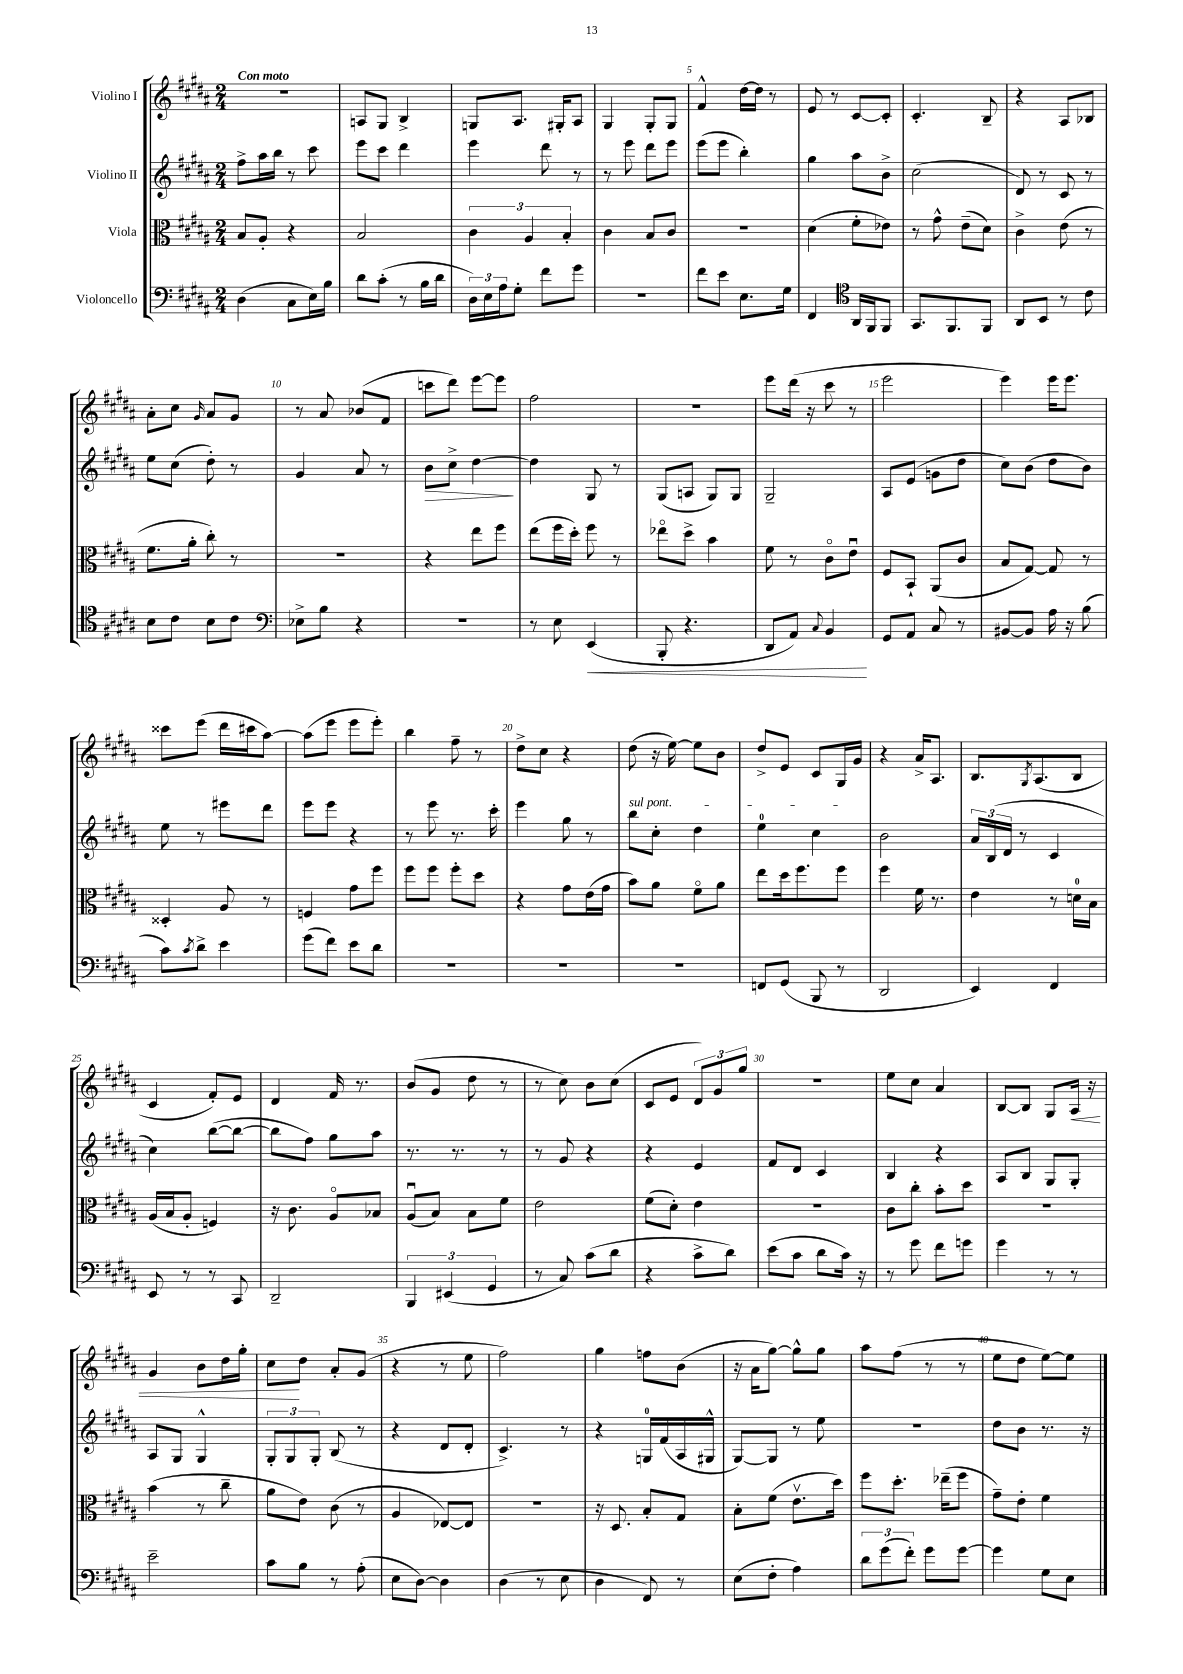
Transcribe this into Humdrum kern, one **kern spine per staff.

**kern	**kern	**kern	**kern
*staff4	*staff3	*staff2	*staff1
*clefF4	*clefC3	*clefG2	*clefG2
*k[f#c#g#d#a#]	*k[f#c#g#d#a#]	*k[f#c#g#d#a#]	*k[f#c#g#d#a#]
*M2/4	*M2/4	*M2/4	*M2/4
(4D#	8B	8ff#^	2r
.	8A#'	16aa#	.
.	.	16bb	.
8C#	4r	8r	.
16E)	.	8ccc#	.
16B	.	.	.
=	=	=	=
8d#	2B	8eee	8A
(8c#'	.	8ccc#	8G#
8r	.	4ddd#	4B^
16B	.	.	.
16d#	.	.	.
=	=	=	=
24D#)	6c#	4eee	8G
24E	.	.	.
24A#	.	.	.
8G#'	.	.	8.A#
.	6A#	.	.
8f#	.	8ddd#	.
.	.	.	16G#'
.	6B'	.	.
8g#	.	8r	8A#
=	=	=	=
2r	4c#	8r	4G#
.	.	8eee	.
.	8B	8ddd#	8G#'
.	8c#	8eee	8G#
=	=	=	=
8f#	2r	(8eee	4f#^^
8e	.	8eee	.
8.E	.	4bb')	[16dd#
.	.	.	16dd#]
.	.	.	8r
16G#	.	.	.
=	=	=	=
4FF#	(4d#	4gg#	8e
.	.	.	8r
*clefC4	*	*	*
16AA#	8f#'	8aa#	[8c#
16FF#	.	.	.
8FF#	8e-)	8b^	8c#']
=	=	=	=
8.GG#	8r	(2cc#	4.c#'
.	8g#^^	.	.
8.FF#	.	.	.
.	(8e~	.	.
8FF#	8d#)	.	8B~
=	=	=	=
8AA#	4c#^	8d#)	4r
8BB	.	8r	.
8r	(8e	8c#	8A#
8c#	8r	8r	8B-
=	=	=	=
8B	8.f#	8ee	8a#'
8c#	.	(8cc#	8cc#
.	16a#'	.	.
.	.	.	16qqg#
8B	8cc#')	8dd#')	8a#
8c#	8r	8r	8g#
=	=	=	=
*clefF4	*	*	*
8E-^	2r	4g#	8r
8B	.	.	8a#
4r	.	8a#	(8b-
.	.	8r	8f#
=	=	=	=
2r	4r	8b	8ccc
.	.	8cc#^	8ddd#)
.	8ee	[4dd#	[8eee
.	8ff#	.	8eee]
=	=	=	=
8r	(8ee	4dd#]	2ff#
8E	16ff#	.	.
.	16dd#')	.	.
(4EE	8ff#	8G#	.
.	8r	8r	.
=	=	=	=
8BBB'	8ee-o	(8G#	2r
4.r	8dd#^	8A	.
.	4b	8G#)	.
.	.	8G#	.
=	=	=	=
8DD#	8f#	2G#~	8eee
8AA#)	8r	.	(16ddd#
.	.	.	16r
8qqC#	.	.	.
4BB	8c#o	.	8ccc#
.	8eu	.	8r
=	=	=	=
8GG#	8F#	8A#	2eee
8AA#	8BB`	(8e	.
8C#	(8AA#	8g	.
8r	8c#	8dd#	.
=	=	=	=
[8BB#	8B	8cc#)	4eee)
8BB#]	[8G#)	(8b	.
16A#	8G#]	8dd#	16eee
16r	.	.	8.eee
(8B	8r	8b)	.
=	=	=	=
8c#)	4D##'	8ee	8ccc##
8qc#	.	.	.
8d#^	.	8r	(8eee
4e	8A#	8eee#	16ddd#
.	.	.	16ccc#
.	8r	8ddd#	[8aa#)
=	=	=	=
(8g#	4F	8eee	(8aa#]
8f#)	.	8eee	8eee
8e	8g#	4r	8eee
8d#	8ff#	.	8eee')
=	=	=	=
2r	8ff#	8r	4bb
.	8ff#	8eee	.
.	8ff#'	8.r	8ff#~
.	8dd#	.	8r
.	.	16ccc#'	.
=	=	=	=
2r	4r	4eee	8dd#^
.	.	.	8cc#
.	8g#	8gg#	4r
.	(16e	8r	.
.	16g#	.	.
=	=	=	=
2r	8b)	8bb	(8dd#
.	8a#	8cc#'	16r
.	.	.	[16ee)
.	8f#o	4dd#	8ee]
.	8a#	.	8b
=	=	=	=
8FF	8ee	4ee	8dd#^
(8GG#	16dd#	.	8e
.	8.ff#	.	.
8BBB	.	4cc#	8c#
8r	8ff#	.	16G#
.	.	.	16g#
=	=	=	=
2DD#	4ff#	2b	4r
.	16f#	.	16a#^
.	8.r	.	8.A#
=	=	=	=
4EE)	4e	24a#	8.B
.	.	(24B	.
.	.	24d#	.
.	.	8r	.
.	.	.	8qG#
.	.	.	(8.A#
4FF#	8r	4c#	.
.	16d	.	8B
.	16B	.	.
=	=	=	=
8EE	(16A#	4cc#)	4c#
.	16B	.	.
8r	8A#'	.	.
8r	4F)	([8bb	8f#')
8CC#	.	8bb_	8e
=	=	=	=
2DD#~	16r	8bb]	4d#
.	8.c#	.	.
.	.	8ff#)	.
.	8A#o	8gg#	16f#
.	.	.	8.r
.	8B-	8aa#	.
=	=	=	=
6BBB	(8A#u	8.r	(8b
.	8B)	.	8g#
(6EE#	.	.	.
.	.	8.r	.
.	8B	.	8dd#
6GG#	.	.	.
.	8f#	8r	8r
=	=	=	=
8r	2e	8r	8r
8C#)	.	8g#	8cc#)
(8c#	.	4r	8b
8d#	.	.	(8cc#
=	=	=	=
4r	(8f#	4r	8c#
.	8d#')	.	8e
8c#^	4e	4e	12d#)
.	.	.	12g#
8d#)	.	.	.
.	.	.	12gg#
=	=	=	=
(8e	2r	8f#	2r
8c#	.	8d#	.
8d#	.	4c#	.
16c#)	.	.	.
16r	.	.	.
=	=	=	=
8r	8c#	4B	8ee
8g#	8cc#'	.	8cc#
8f#	8b'	4r	4a#
8g	8dd#	.	.
=	=	=	=
4g#	2r	8A#	[8B
.	.	8B	8B]
8r	.	8G#	8G#
8r	.	8G#'	16A#
.	.	.	16r
=	=	=	=
2e~	(4b	8A#	4g#
.	.	8G#	.
.	8r	4G#^^	8b
.	8cc#~	.	16dd#
.	.	.	16gg#'
=	=	=	=
8c#	8a#	12G#'	8cc#
.	.	12G#	.
8B	8e)	.	8dd#
.	.	12G#'	.
8r	(8c#	(8B	8a#'
(8A#'	8r	8r	(8g#
=	=	=	=
8E	4A#	4r	4r
[8D#)	.	.	.
4D#]	[8E-)	8d#	8r
.	8E-]	8d#'	8ee
=	=	=	=
(4D#	2r	4.c#^)	2ff#)
8r	.	.	.
8E	.	8r	.
=	=	=	=
4D#	16r	4r	4gg#
.	8.D#	.	.
8FF#)	8B'	16G	8ff
.	.	(16f#	.
8r	8G#	16A#	(8b
.	.	16G#^^	.
=	=	=	=
(8E	8B'	[8G#)	16r
.	.	.	16a#
8F#'	(8f#	8G#]	[8gg#)
4A#)	8.ev	8r	8gg#^^]
.	.	8ee	8gg#
.	16dd#)	.	.
=	=	=	=
12d#	8ff#	2r	8aa#
(12g#	.	.	.
.	8.dd#'	.	(8ff#
12f#')	.	.	.
8g#	.	.	8r
.	(16ee-~	.	.
[8g#	8ff#	.	8r
=	=	=	=
4g#]	8g#~)	8dd#	8ee
.	8e'	8b	8dd#
8G#	4f#	8.r	[8ee)
8E	.	.	8ee]
.	.	16r	.
==	==	==	==
*-	*-	*-	*-
